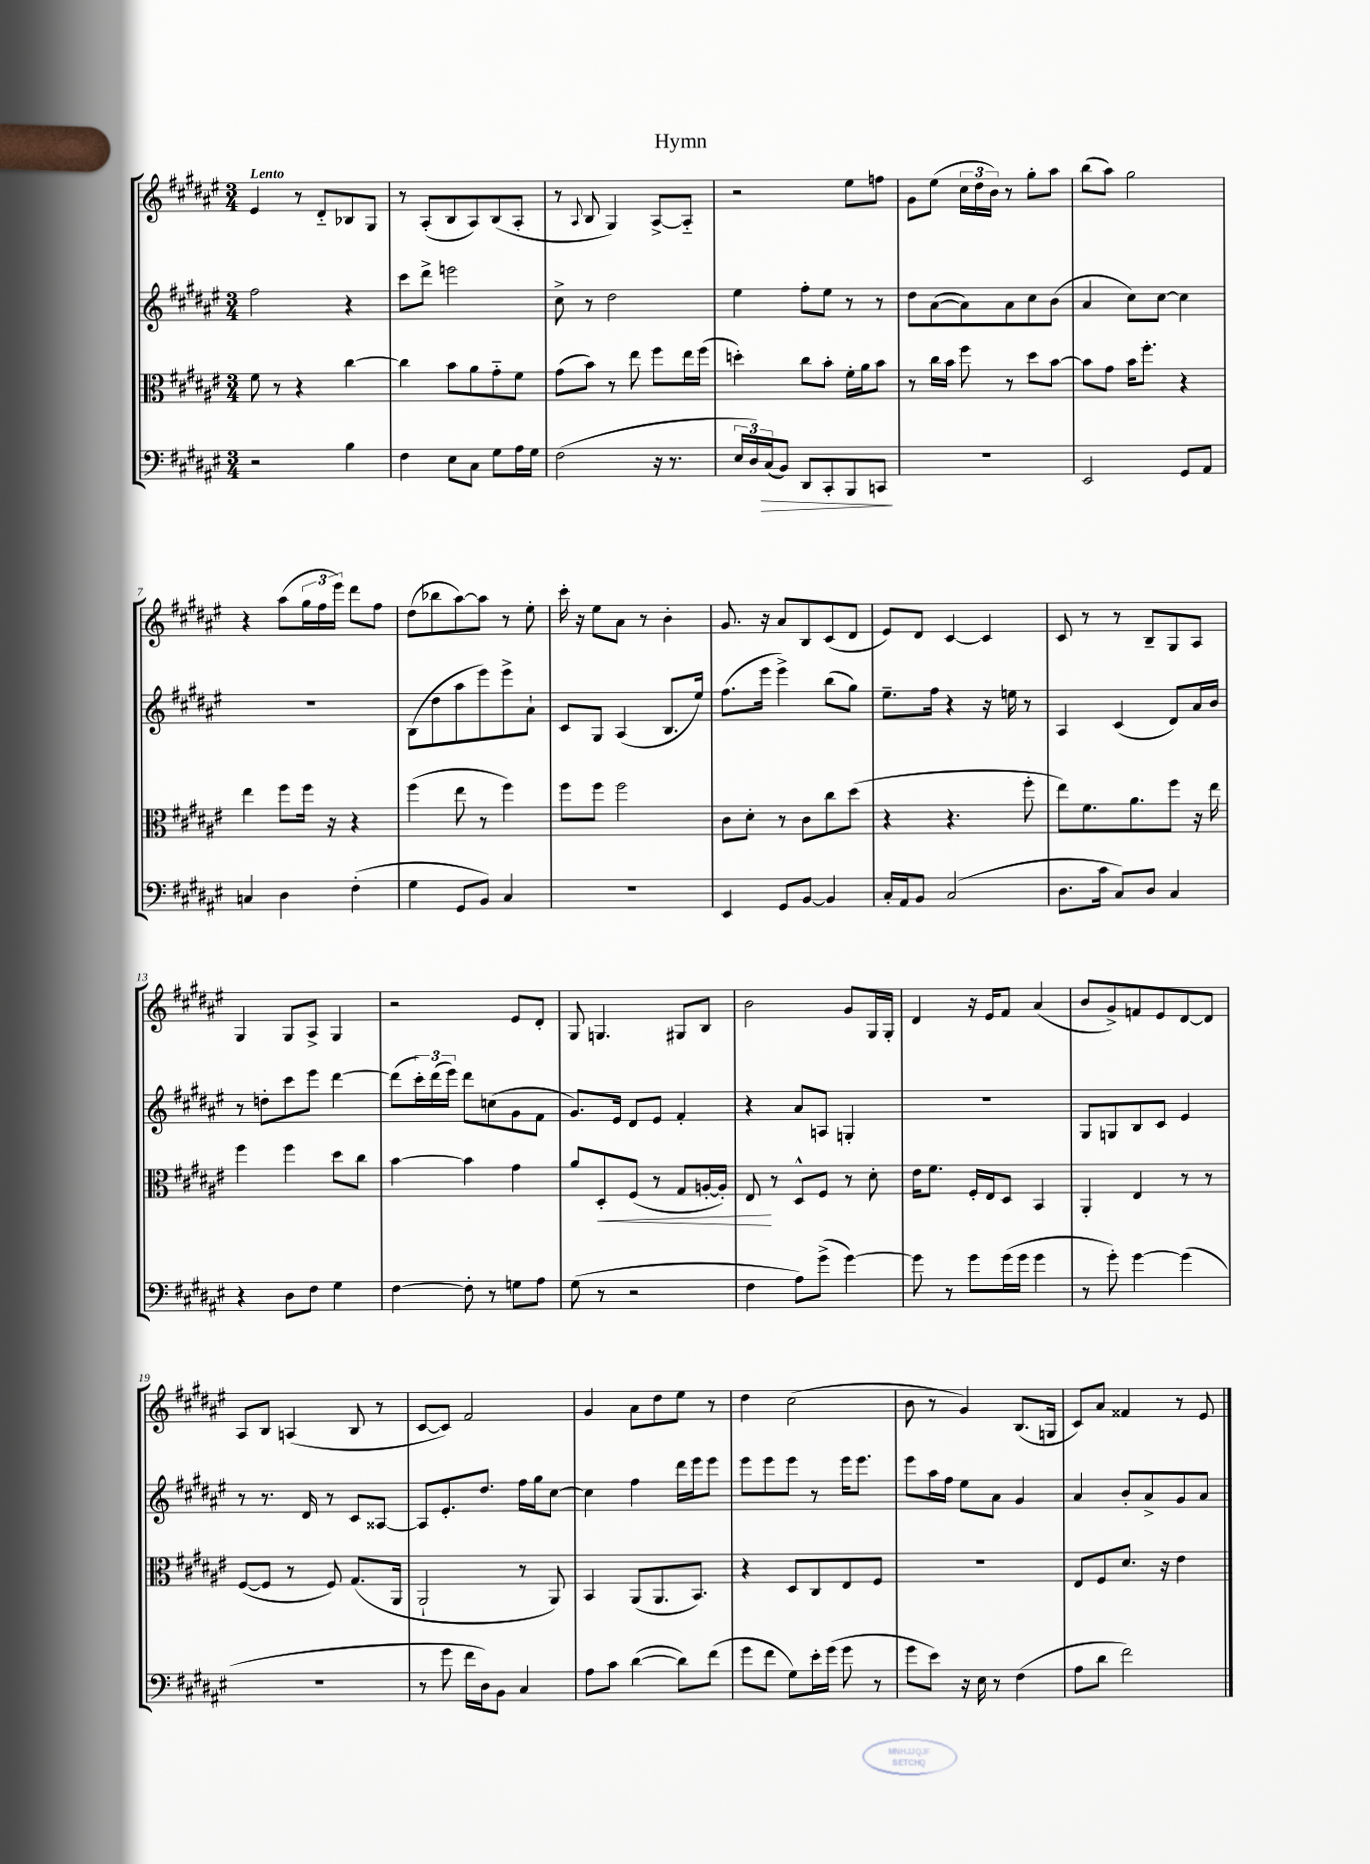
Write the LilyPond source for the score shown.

\header { title = "Hymn" }
<<
\new StaffGroup <<
\new Staff = "s0" {
    \clef treble \key fis \major \numericTimeSignature \time 3/4 \tempo "Lento"
    eis'4 r8 dis'8-_ bes8 gis8 |
    r8 ais8-.( b8 ais8) b8( ais8-. |
    r8 \appoggiatura { ais8 } b8 gis4) ais8~-> ais8-_ |
    r2 eis''8 f''8 |
    gis'8 eis''8( \tuplet 3/2 { cis''16 dis''16 b'16) } r8 gis''8-. ais''8 |
    b''8( ais''8) gis''2 |
    r4 ais''8( \tuplet 3/2 { gis''16 fis''16 eis'''16) } dis'''8 fis''8 |
    dis''8( bes''8 ais''8~) ais''8 r8 eis''8-. |
    cis'''16-. r16 eis''8 ais'8 r8 b'4-. |
    gis'8. r16 ais'8 b8 cis'8( dis'8 |
    eis'8) dis'8 cis'4~ cis'4 |
    cis'8 r8 r8 b8-- gis8 ais8 |
    gis4 gis8 ais8-> gis4 |
    r2 eis'8 dis'8-. |
    gis8 g4. gis8 b8 |
    b'2 gis'8 gis16 gis16-. |
    dis'4 r16 eis'16 fis'8 ais'4( |
    b'8 gis'8->) f'8 eis'8 dis'8~ dis'8 |
    ais8 b8 a4( b8 r8 |
    cis'8~ cis'8) fis'2 |
    gis'4 ais'8 dis''8 eis''8 r8 |
    dis''4 cis''2( |
    b'8 r8 gis'4) b8.( g16 |
    cis'8) ais'8 fisis'4 r8 eis'8 \bar "|." |
}
\new Staff = "s1" {
    \clef treble \key fis \major \numericTimeSignature \time 3/4
    fis''2 r4 |
    cis'''8 dis'''8-> e'''2 |
    cis''8-> r8 dis''2 |
    eis''4 fis''8-. eis''8 r8 r8 |
    dis''8 ais'8~( ais'8) ais'8 cis''8 b'8( |
    ais'4 cis''8) cis''8~ cis''4 |
    R2. |
    b8( dis''8 ais''8 eis'''8) eis'''8-> ais'8-! |
    cis'8 gis8 ais4( b8. eis''16) |
    fis''8.( eis'''16 eis'''4->) b''8( gis''8) |
    eis''8.-- fis''16 r4 r16 e''16 r8 |
    ais4 cis'4( dis'8) ais'16 b'16 |
    r8 d''8-. cis'''8 eis'''8 dis'''4~ |
    dis'''8( \tuplet 3/2 { cis'''16-.) dis'''16( eis'''16) } dis'''8 c''8( gis'8 fis'8 |
    gis'8.) eis'16 dis'8 eis'8 fis'4-. |
    r4 ais'8 a8 g4-. |
    R2. |
    gis8 g8 b8 cis'8 eis'4 |
    r8 r8. dis'16 r8 cis'8 aisis8~ |
    aisis8 eis'8.-. dis''8. fis''16 gis''16 cis''8~ |
    cis''4 fis''4 dis'''16 eis'''16 eis'''8 |
    eis'''8 eis'''8 eis'''8 r8 eis'''16 eis'''8. |
    eis'''8 ais''16 fis''16 eis''8 ais'8 gis'4 |
    ais'4 b'8-. ais'8-> gis'8 ais'8 \bar "|." |
}
\new Staff = "s2" {
    \clef alto \key fis \major \numericTimeSignature \time 3/4
    fis'8 r8 r4 cis''4~ |
    cis''4 b'8 ais'8 gis'8-_ fis'8 |
    gis'8( b'8) r8 eis''8 fis''8 eis''16 fis''16( |
    d''4-.) cis''8 b'8-. fis'16-. ais'16 b'8 |
    r8 cis''16 b'16 fis''8 r8 dis''8 b'8~ |
    b'8 gis'8 b'16 fis''8.-. r4 |
    eis''4 fis''8 fis''16 r16 r4 |
    fis''4( eis''8 r8 fis''4) |
    fis''8 fis''8 fis''2 |
    cis'8 dis'8-. r8 cis'8 cis''8 dis''8( |
    r4 r4. fis''8-. |
    eis''8) fis'8. ais'8. fis''8 r16 eis''16 |
    fis''4 fis''4 dis''8 cis''8 |
    b'4~ b'4 gis'4 |
    ais'8 dis8-.\< fis8( r8 gis8 a16~-. a16-.) |
    eis8\! r8 dis8-^ fis8 r8 dis'8-. |
    eis'16 fis'8. fis16-. eis16 dis8 b,4 |
    ais,4-. eis4 r8 r8 |
    fis8~( fis8 r8 fis8) gis8.( ais,16 |
    ais,2-! r8 ais,8) |
    b,4 ais,8( ais,8. b,8.) |
    r4 dis8 cis8 eis8 fis8 |
    R2. |
    eis8 fis8 dis'8. r16 eis'4 \bar "|." |
}
\new Staff = "s3" {
    \clef bass \key fis \major \numericTimeSignature \time 3/4
    r2 b4 |
    fis4 eis8 cis8 gis8 ais16 gis16 |
    fis2( r16 r8. |
    \tuplet 3/2 { eis16 dis16) cis16\>( } b,8) dis,8 cis,8-. b,,8 c,8\! |
    R2. |
    eis,2 gis,8 ais,8 |
    c4 dis4 fis4-.( |
    gis4 gis,8 b,8) cis4 |
    R2. |
    eis,4 gis,8 b,8~ b,4 |
    cis16-. ais,16 b,8 cis2( |
    dis8. cis'16 cis8) dis8 cis4 |
    r4 dis8 fis8 gis4 |
    fis4~ fis8-. r8 g8 ais8 |
    gis8( r8 r2 |
    fis4 ais8) gis'8->( gis'4~) |
    gis'8 r8 gis'8 gis'16( gis'16 gis'4 |
    r8 gis'8-.) gis'4~ gis'4( |
    R2. |
    r8 gis'8 fis'16 dis16) b,8 cis4 |
    ais8 cis'8 dis'4~( dis'8) fis'8( |
    gis'8 fis'8 gis8) eis'16-. gis'16( gis'8 r8 |
    gis'8 eis'8) r16 eis16 r8 fis4( |
    ais8 dis'8 fis'2) \bar "|." |
}
>>
>>
